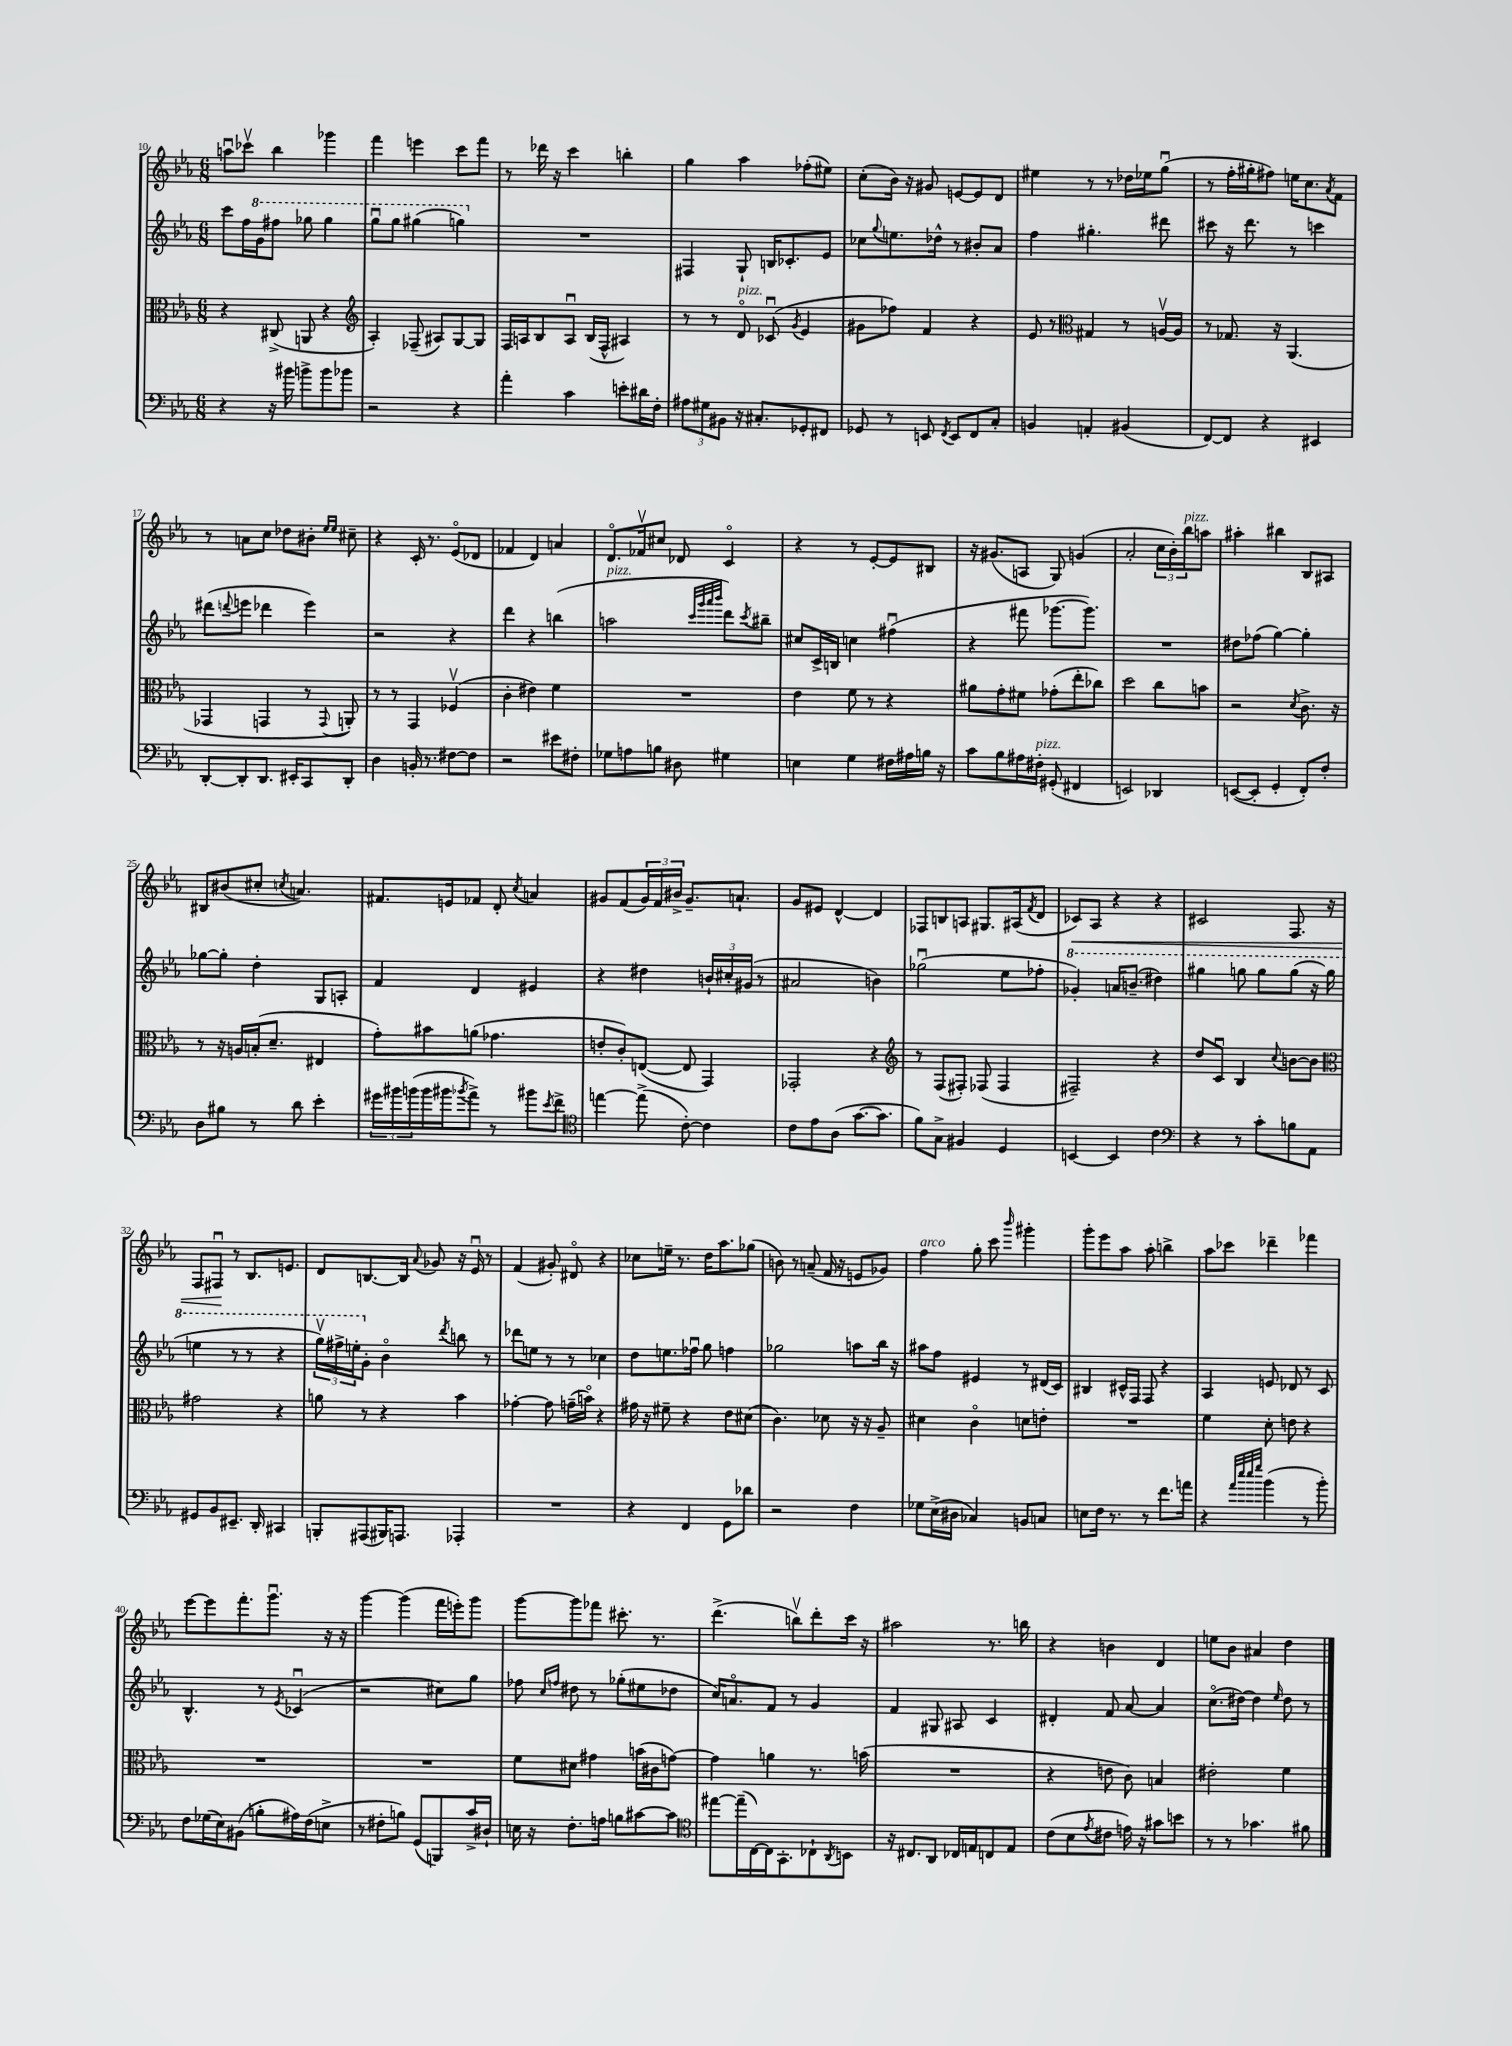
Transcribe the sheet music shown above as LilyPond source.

<<
\new StaffGroup <<
\new Staff = "s0" {
    \clef treble \key ees \major \numericTimeSignature \time 6/8
    a''8\downbow ces'''8\upbow bes''4 ges'''4 |
    f'''4 e'''4 c'''8 f'''8 |
    r8 des'''16 r16 c'''4 b''4-. |
    g''4 aes''4 fes''8-.( eis''8) |
    c''8-.( bes'16) r16 gis'8 e'8~ e'8 d'8 |
    eis''4 r8 r8 des''16 ees''16 g''8\downbow( |
    r8 f''16-. gis''16-. fis''8) e''16 c''8. \acciaccatura { aes'8 } f'8 |
    r8 a'8 c''8 des''8 bis'8-. \grace { ees''16 ees''16 } cis''8-- |
    r4 c'16-. r8. ees'8\flageolet( des'8 |
    fes'4 d'4) a'4 |
    d'8.\flageolet fes'16\upbow cis''8 des'8 c'4\flageolet |
    r4 r8 ees'8~-. ees'8 bis8 |
    r16 gis'8.( a8 g8) g'4( |
    aes'2-. \tuplet 3/2 { c''16 bes'16-.) bes''16^\markup { \italic "pizz." } } a''8 |
    ais''4-. bis''4 bes8 ais8 |
    bis8 bis'8( cis''8-. \acciaccatura { c''8 } a'4.) |
    fis'8. e'16 fes'8 d'8-. \acciaccatura { c''8 } a'4 |
    gis'8 f'8( \tuplet 3/2 { gis'16) f'16 bis'16-> } gis'8.-- a'8.-! |
    g'8 eis'8 d'4~-^ d'4 |
    fes8 b8 a8 gis8. ais16( \acciaccatura { f'8 } d'8 |
    ces'8\<) aes8 r4 r4 |
    cis'2 f8. r16 |
    f8 fis8\downbow\! r8 bes8. e'8. |
    d'8 b8.~ b16 \appoggiatura { aes'8 } ges'8 r16 ees'16\downbow r8 |
    f'4( gis'8-.) dis'8\flageolet r4 |
    ces''8 e''16-- r8. d''16 aes''8. ges''8( |
    b'8) r8 a'8--( f'16 r16 e'8 ges'8) |
    f''4^\markup { \italic "arco" } g''8-. c'''8 \grace { bes'''16 } gis'''4-. |
    g'''8-. ees'''8 aes''8 aes''8-. b''4-> |
    aes''8 ces'''8 des'''4-- fes'''4 |
    ees'''8~ ees'''8 f'''8.-. g'''8.\downbow r16 r16 |
    g'''4~ g'''4( f'''16 e'''16-.) g'''8 |
    g'''8~ g'''8 fes'''8 cis'''8.-. r8. |
    d'''4.->( b''8\upbow) d'''8-. c'''16 r16 |
    ais''2 r8. b''16 |
    r4 b'4 d'4 |
    e''8 bes'8 ais'4 d''4 \bar "|." |
}
\new Staff = "s1" {
    \clef treble \key ees \major \numericTimeSignature \time 6/8
    c'''8 f''16 \ottava #1 g''16 fis'''8 ges'''8 ges'''4 |
    g'''8\downbow g'''8 gis'''4( g'''4) \ottava #0 |
    R2. |
    fis4 g8-! b16 ces'8.-. ees'8 |
    ces''8 \appoggiatura { g''8 } e''8. des''16-^ r8 bis'8-. aes'8 |
    f''4 gis''4.-. dis'''8 |
    cis'''8 r16 d'''8. r8 c'''4 |
    dis'''8( \appoggiatura { d'''8 } e'''8 des'''4 e'''4) |
    r2 r4 |
    d'''4 r4 b''4( |
    a''2^\markup { \italic "pizz." } \grace { c'''32 g'''32 aes'''32 bes'''32 } d'''8) \acciaccatura { c'''8 } bis''8-- |
    cis''8 c'16-> b16 c''4 fis''4\downbow( |
    r4 fis'''8 ges'''8.~ ges'''8.) |
    R2. |
    dis''8 fes''8( g''4~) g''4-. |
    ges''8~ ges''8-. d''4-. g8 a8-. |
    f'4 d'4 eis'4 |
    r4 dis''4 \tuplet 3/2 { b'16-! cis''16-. gis'16( } r8 |
    ais'2 b'4) |
    ges''2\downbow( ees''8 fes''8-. |
    \ottava #1 ges''4-.) a''16 b''8.--( dis'''4) |
    gis'''4 g'''8 g'''8 g'''8( r16 g'''16 |
    e'''4 r8 r8 r4 |
    \tuplet 3/2 { g'''16\upbow) fis'''16-> e'''16-. \ottava #0 } g'8-. bes'4\flageolet \acciaccatura { d'''8 } b''8 r8 |
    des'''8 e''8 r8 r8 ces''4 |
    d''8 e''8. fes''16\downbow g''8 f''4 |
    ges''2 a''8 bes''16 r16 |
    ais''8 f''8 eis'4 r8 dis'16( c'16) |
    bis4 cis'16-^ f16 f8 r4 |
    aes4 e'8 des'8 r8 c'8 |
    bes4.-^ r8 \acciaccatura { ees'8 } ces'4\downbow( |
    r2 cis''8) g''8 |
    fes''8 \grace { c''16 f''16 } dis''8 r8 ges''8-.( eis''8 des''8 |
    c''16) a'8.\flageolet f'8 r8 g'4 |
    f'4 gis8 ais8 c'4 |
    dis'4-. f'8 aes'8~ aes'4 |
    c''8.\flageolet( dis''16~) dis''4 \grace { ees''16 } dis''8 r8 \bar "|." |
}
\new Staff = "s2" {
    \clef alto \key ees \major \numericTimeSignature \time 6/8
    r4 cis8->( a,8 r4 |
    \clef treble aes4-.) fes8--( ais8) g8~ g8 |
    f16 a16 bes8 a8\downbow bes16( f16-^ ais4) |
    r8 r8 d'8\flageolet^\markup { \italic "pizz." } ces'8\downbow( \acciaccatura { g'8 } ees'4 |
    gis'8 fes''8) f'4 r4 |
    ees'8 r8 \clef alto gis4 r8 a16~\upbow a16 |
    r8 ges8. r16 aes,4.( |
    ges,4 g,4 r8 \appoggiatura { g,8 } a,8-.) |
    r8 r8 g,4 fes4\upbow( |
    c'4-. eis'4) f'4 |
    R2. |
    ees'4 f'8 r8 r4 |
    ais'8 g'8-. fis'8 ges'8-.( ees''8-. ces''8) |
    d''2 c''8 b'8 |
    r2 \acciaccatura { d'8 } c'8.-> r16 |
    r8 r16 a16 b16-.( d'8.-- eis4 |
    g'8-.) bis'8 a'8( ges'4. |
    e'8-. c'8-.) e8~( e8 g,4) |
    ges,2-. r4 |
    \clef treble r8 f8( fis8-.) fes8( fes4 |
    fis2--) r4 |
    d''8 c'8\downbow bes4 \appoggiatura { c''8 } b'8~ b'8 |
    \clef alto gis'2 r4 |
    a'8 r8 r4 bes'4 |
    ges'4~-. ges'8 g'16--( b'16\flageolet) r4 |
    gis'16 r16 fis'8-- r4 ees'8 dis'8( |
    c'4.) des'8 r16 r16 aes8-- |
    dis'4 c'4\flageolet d'8 e'8-. |
    R2. |
    f'4 d'8-. e'8 r4 |
    R2. |
    R2. |
    f'8 dis'8 gis'4 b'16( cis'16 g'8~) |
    g'4 a'4 r8. b'16( |
    R2. |
    r4 e'8 c'8) b4 |
    eis'2-. f'4 \bar "|." |
}
\new Staff = "s3" {
    \clef bass \key ees \major \numericTimeSignature \time 6/8
    r4 r16 bis'16 b'8-> b'8 bes'8 |
    r2 r4 |
    aes'4-. c'4 e'8-. dis'16 f16-. |
    \tuplet 3/2 { ais8 gis8 bis,8 } r16 cis8.-. ges,8-. fis,8 |
    ges,8 r8 e,8 \acciaccatura { f,8 } e,8 f,8 c8-. |
    b,4 a,4-. bis,4( |
    f,8~) f,8 r4 eis,4 |
    d,8~-. d,8-. d,8. eis,16-. c,8 d,8-. |
    d4 b,16-. r8. fis8~ fis8 |
    r2 eis'8 fis8-. |
    ges8 a8 b8 dis8 gis4 |
    e4 g4 fis16 ais16 b16 r16 |
    c'8 bes8 ais16 fis16-.^\markup { \italic "pizz." } gis,8-.( fis,4 |
    e,2) des,4 |
    e,8~( e,8-. g,4-. f,8-.) f8-. |
    d8 bis8 r8 d'8 ees'4-. |
    \tuplet 3/2 { gis'16 bis'16 b'16( } b'16 bis'16 \acciaccatura { bes'8 } aes'8->) r8 bis'8 \acciaccatura { ees'8 } f'8-> |
    \clef tenor e''4~ e''8->( c'8~-.) c'4 |
    c'8 ees'8 aes8( g'8.~ g'8. |
    f'8) g8-> fis4 d4 |
    b,4~ b,4 c'4 |
    \clef bass r4 r8 c'8-. b8 aes,8 |
    gis,8 bes,8 eis,8.-- d,16-. cis,4 |
    b,,8-. ais,,8( bis,,16) a,,8. aes,,4-. |
    R2. |
    r4 f,4 g,8 des'8 |
    r2 f4 |
    ges8 ees16->( dis16 ces4) b,8 c8 |
    e8 f16 r8. r8 f'8. a'16 |
    r4 \grace { aes'32 ees''32 ees''32 g''32 } bes'4( r8 bes'8-.) |
    f8 ges16( ees16) bis,8( b8-. ais16) f16( e8-> |
    r8 fis8-. b8) g,8( b,,8) c'16-> dis16-! |
    e16 r16 f8.-. a16 b8 cis'8~ cis'8 |
    \clef tenor eis''8~ eis''16--( c16~) c16 g,8.-. ces8-! \acciaccatura { aes,8 } b,8 |
    r16 cis8. aes,8 ces16 e16 c8 e8 |
    c'8( bes8 \acciaccatura { ees'8 } cis'8 e'16) r16 gis'8 b'8 |
    r8 r8 ges'4. fis'8 \bar "|." |
}
>>
>>
\layout { \context { \Score currentBarNumber = #10 } }
